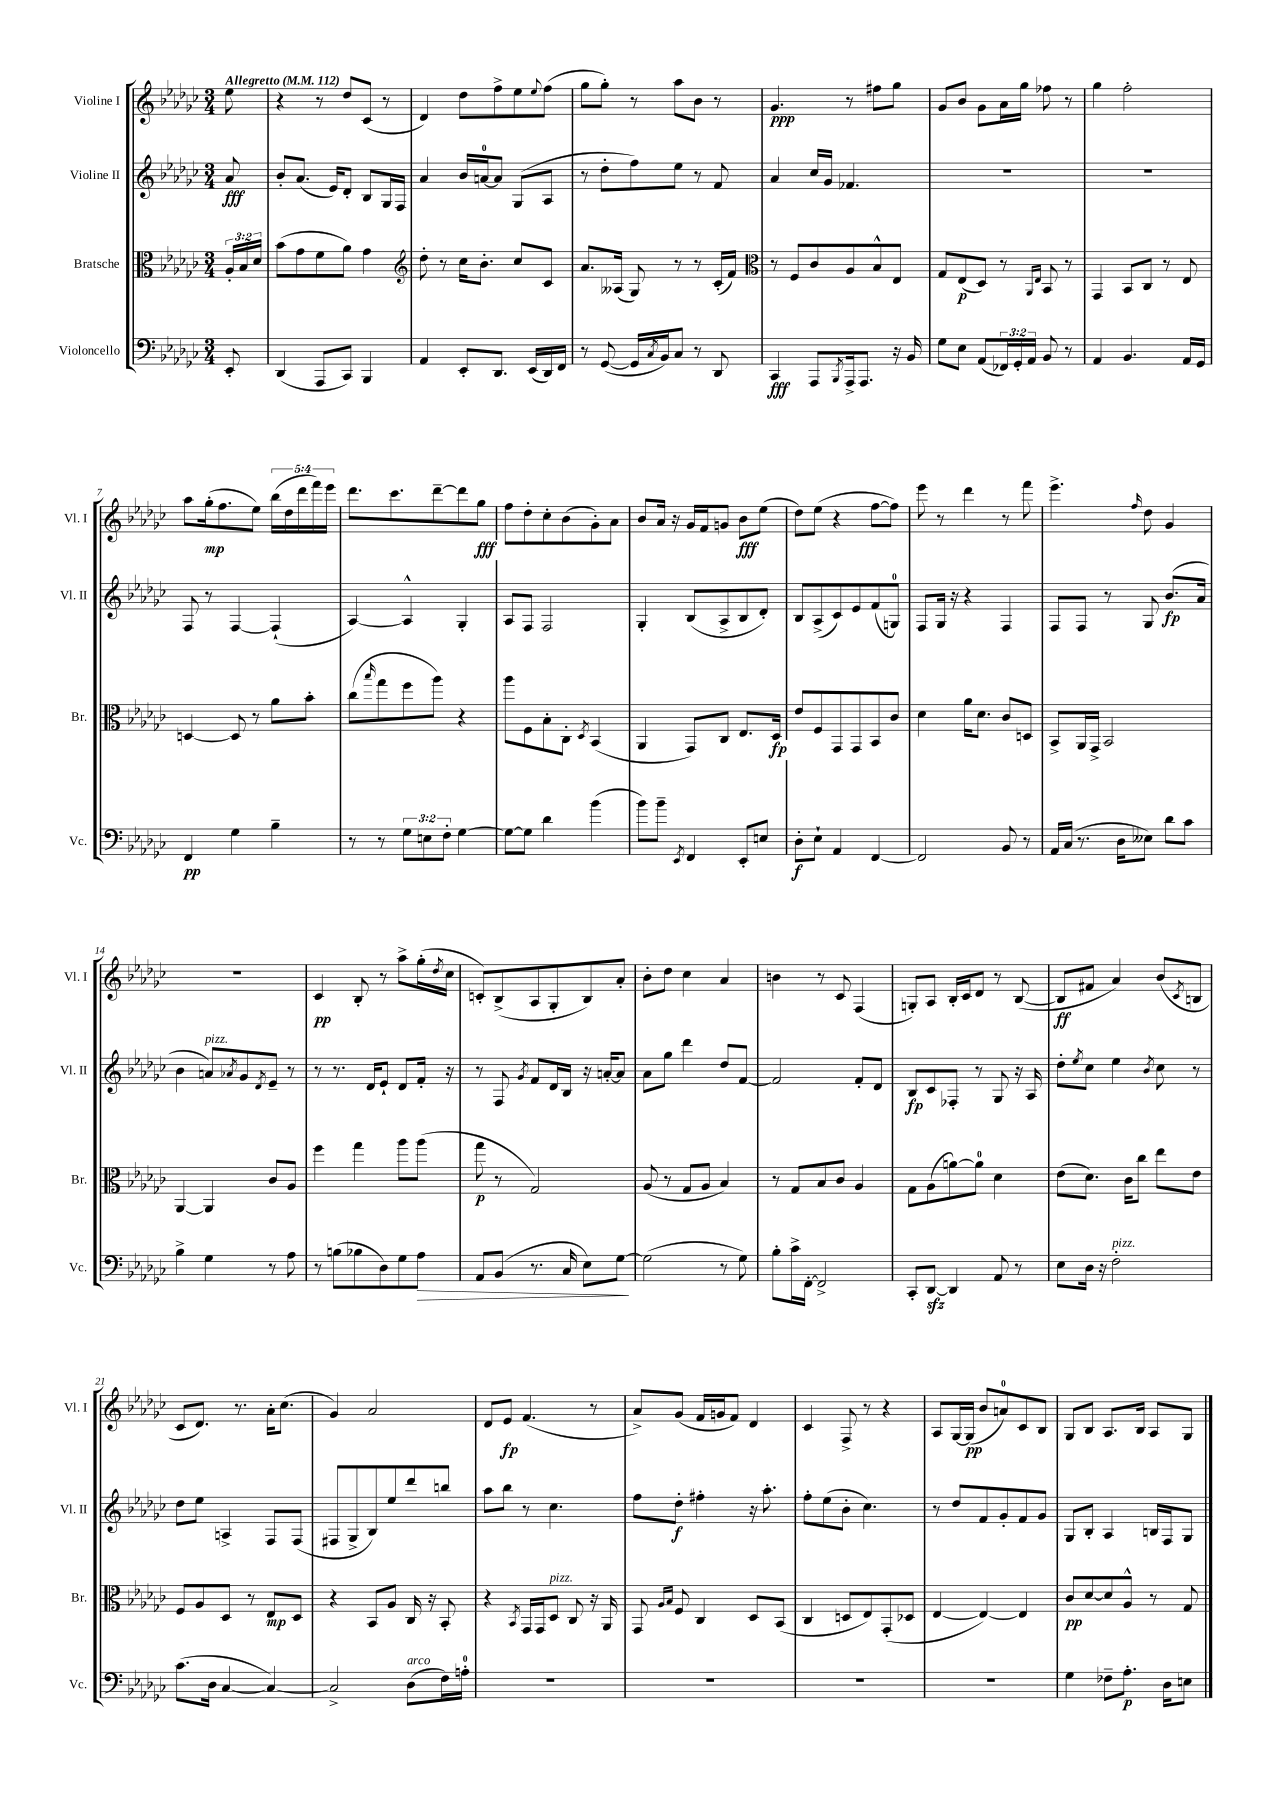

**kern	**dynam	**kern	**dynam	**kern	**dynam	**kern	**dynam
*part4	*part4	*part3	*part3	*part2	*part2	*part1	*part1
*staff4	*staff4	*staff3	*staff3	*staff2	*staff2	*staff1	*staff1
*I"Violoncello	*	*I"Bratsche	*	*I"Violine II	*	*I"Violine I	*
*I'Vc.	*	*I'Br.	*	*I'Vl. II	*	*I'Vl. I	*
*clefF4	*	*clefC3	*	*clefG2	*	*clefG2	*
*k[b-e-a-d-g-c-]	*	*k[b-e-a-d-g-c-]	*	*k[b-e-a-d-g-c-]	*	*k[b-e-a-d-g-c-]	*
*M3/4	*	*M3/4	*	*M3/4	*	*M3/4	*
*MM112	*	*MM112	*	*MM112	*	*MM112	*
=	=	=	=	=	=	=	=
!	!	!	!	!	!	!LO:TX:a:B:t=Allegretto	!
8EE-'/	.	24A-'/LL	.	8a-/	fff	8ee-\	.
.	.	24B-/	.	.	.	.	.
.	.	24d-/JJ	.	.	.	.	.
=1	=1	=1	=1	=1	=1	=1	=1
(4DD-/	.	(8b-\L	.	8b-'/L	.	4r	.
.	.	8g-\	.	(8.a-/J	.	.	.
8AAA-/L	.	8f\	.	.	.	8r	.
.	.	.	.	16e-/KL)	.	.	.
8CC-/J)	.	8a-\J)	.	8d-'/J	.	8dd-/L	.
4BBB-/	.	4g-\	.	8B-/L	.	(8c-/J	.
.	.	.	.	16G-/L	.	8r	.
.	.	.	.	16F/JJ	.	.	.
=2	=2	=2	=2	=2	=2	=2	=2
*	*	*clefG2	*	*	*	*	*
4AA-/	.	8dd-'\	.	4a-/	.	4d-/)	.
.	.	8r	.	.	.	.	.
8EE-'/L	.	16cc-\KL	.	16b-/LL	.	8dd-\L	.
.	.	8.b-'\J	.	[16an/J	.	.	.
8.DD-/J	.	.	.	8a/J]	.	8ff^\	.
.	.	8cc-/L	.	(8G-/L	.	8ee-\	.
(16EE-/LL	.	.	.	.	.	.	.
.	.	.	.	.	.	8qqee-/	.
16DD-/)	.	8c-/J	.	8A-/J	.	(8ff\J	.
16FF/JJ	.	.	.	.	.	.	.
=3	=3	=3	=3	=3	=3	=3	=3
8r	.	8.a-/L	.	8r	.	8gg-\L	.
([8GG-/	.	.	.	8dd-'\L	.	8gg-'\J)	.
.	.	(16A--X/Jk	.	.	.	.	.
16GG-/LL]	.	8G-/)	.	8ff\)	.	8r	.
8qC-/	.	.	.	.	.	.	.
16BB-/J)	.	.	.	.	.	.	.
8C-/J	.	8r	.	8ee-\J	.	8aa-\L	.
8r	.	8r	.	8r	.	8b-\J	.
8DD-/	.	(16c-'/LL	.	8f/	.	8r	.
.	.	16f/JJ)	.	.	.	.	.
=4	=4	=4	=4	=4	=4	=4	=4
*	*	*clefC3	*	*	*	*	*
4CC-/	fff	8r	.	4a-/	.	4.g-/	ppp
.	.	8F/L	.	.	.	.	.
8AAA-/L	.	8c-/	.	16cc-/LL	.	.	.
.	.	.	.	16g-/JJ	.	.	.
8qBBB-/	.	.	.	.	.	.	.
16AAA-^/k	.	8A-/	.	4.f-X/	.	8r	.
8.AAA-/J	.	.	.	.	.	.	.
.	.	8B-^^/	.	.	.	8ff#X\L	.
16r	.	8E-/J	.	.	.	8gg-\J	.
16BB-/	.	.	.	.	.	.	.
=5	=5	=5	=5	=5	=5	=5	=5
8G-\L	.	8G-/L	.	2.r	.	8g-/L	.
8E-\J	.	(8E-/	p	.	.	8b-/J	.
(8AA-/L	.	8D-/J)	.	.	.	8g-\L	.
24FF-X/L)	.	8r	.	.	.	16a-\L	.
24GG-'/	.	.	.	.	.	.	.
.	.	.	.	.	.	16gg-\JJ	.
24AA-/JJ	.	.	.	.	.	.	.
.	.	16qqAA-/LL	.	.	.	.	.
.	.	16qqE-/JJ	.	.	.	.	.
8BB-/	.	8BB-/	.	.	.	8ff-X\	.
8r	.	8r	.	.	.	8r	.
=6	=6	=6	=6	=6	=6	=6	=6
4AA-/	.	4GG-/	.	2.r	.	4gg-\	.
4.BB-/	.	8BB-/L	.	.	.	2ff'\	.
.	.	8C-/J	.	.	.	.	.
.	.	8r	.	.	.	.	.
16AA-/LL	.	8E-/	.	.	.	.	.
16GG-/JJ	.	.	.	.	.	.	.
!!LO:LB:g=z
=7	=7	=7	=7	=7	=7	=7	=7
4FF/	pp	[4Dn/	.	8F/	.	8aa-\L	.
.	.	.	.	8r	.	(16gg-'\k	mp
.	.	.	.	.	.	8.ff\	.
4G-\	.	8D/]	.	[4F/	.	.	.
.	.	8r	.	.	.	8ee-\J)	.
4B-~\	.	8a-\L	.	(4F`/]	.	(20bb-\LL	.
.	.	.	.	.	.	20dd-\	.
.	.	.	.	.	.	20ddd-\	.
.	.	8b-'\J	.	.	.	.	.
.	.	.	.	.	.	20fff\)	.
.	.	.	.	.	.	20eee-\JJ	.
=8	=8	=8	=8	=8	=8	=8	=8
8r	.	(8cc-\L	.	[4A-/)	.	8.ddd-\L	.
.	.	16qqbb-/	.	.	.	.	.
8r	.	8gg-\	.	.	.	.	.
.	.	.	.	.	.	8.ccc-\	.
12G-\L	.	8ff\	.	4A-^^/]	.	.	.
12En\	.	.	.	.	.	.	.
.	.	8aa-\J)	.	.	.	[8ddd-~\	.
12F'\J	.	.	.	.	.	.	.
[4G-\	.	4r	.	4G-'/	.	8ddd-\]	.
.	.	.	.	.	.	8gg-\J	fff
=9	=9	=9	=9	=9	=9	=9	=9
8G-\L_	.	8aa-\L	.	8A-/L	.	8ff\L	.
8G-\J]	.	8F\	.	8F/J	.	8dd-'\	.
4d-\	.	8B-'\	.	2F/	.	8cc-'\	.
.	.	8C-'\J	.	.	.	(8b-\	.
.	.	8qD-/	.	.	.	.	.
(4b-\	.	(4BB-/	.	.	.	8g-'\)	.
.	.	.	.	.	.	8a-\J	.
=10	=10	=10	=10	=10	=10	=10	=10
8b-\L)	.	4AA-/	.	4G-'/	.	8b-/L	.
8b-~\J	.	.	.	.	.	16a-/Jk	.
.	.	.	.	.	.	16r	.
8qEE-/	.	.	.	.	.	.	.
4FF/	.	8GG-/L)	.	(8B-/L	.	16g-/LL	.
.	.	.	.	.	.	16f/J	.
.	.	8C-/J	.	8A-^/	.	8gn/J	.
8EE-'/L	.	8.E-/L	.	8B-/	.	8b-\L	fff
8En/J	.	.	.	8d-'/J)	.	(8ee-\J	.
.	.	16D-/Jk	fp	.	.	.	.
=11	=11	=11	=11	=11	=11	=11	=11
8D-'\L	f	8e-/L	.	8B-/L	.	8dd-\L)	.
8E-`\J	.	8F/	.	(8A-^/	.	(8ee-\J	.
4AA-/	.	8GG-/	.	8c-/)	.	4r	.
.	.	8GG-/	.	8e-/	.	.	.
[4FF/	.	8BB-/	.	(8f/	.	[8ff\L	.
.	.	8c-/J	.	8Gn/J)	.	8ff\J])	.
=12	=12	=12	=12	=12	=12	=12	=12
2FF/]	.	4d-\	.	8F/L	.	8eee-\	.
.	.	.	.	16G-/Jk	.	8r	.
.	.	.	.	16r	.	.	.
.	.	16a-\KL	.	4r	.	4ddd-\	.
.	.	8.d-\J	.	.	.	.	.
8BB-/	.	8c-/L	.	4F/	.	8r	.
8r	.	8Dn/J	.	.	.	8fff\	.
=13	=13	=13	=13	=13	=13	=13	=13
16AA-/LL	.	8BB-^/L	.	8F/L	.	4.eee-^\	.
(16C-/JJ	.	.	.	.	.	.	.
8.r	.	16AA-/L	.	8F/J	.	.	.
.	.	16GG-^/JJ	.	.	.	.	.
.	.	2BB-/	.	8r	.	.	.
16D-\KL	.	.	.	.	.	.	.
.	.	.	.	.	.	16qqff/	.
8E--X\J)	.	.	.	8G-/	.	8dd-\	.
8d-\L	.	.	.	(8.b-/L	fp	4g-/	.
8c-\J	.	.	.	.	.	.	.
.	.	.	.	16a-/Jk	.	.	.
!!LO:LB:g=z
=14	=14	=14	=14	=14	=14	=14	=14
4B-^\	.	[4AA-/	.	4b-\	.	2.r	.
!	!	!	!	!LO:TX:a:i:t=pizz.	!	!	!
4G-\	.	4AA-/]	.	8an/L)	.	.	.
.	.	.	.	8qa-X/	.	.	.
.	.	.	.	8g-/	.	.	.
.	.	.	.	8qd-/	.	.	.
8r	.	8c-/L	.	8e-~/J	.	.	.
8A-\	.	8A-/J	.	8r	.	.	.
=15	=15	=15	=15	=15	=15	=15	=15
8r	.	4ff\	.	8r	.	4c-/	pp
(8Bn\L	.	.	.	8.r	.	.	.
8B-X\	.	4gg-\	.	.	.	8B-'/	.
.	.	.	.	16d-/KL	.	.	.
8D-\)	.	.	.	8e-`/J	.	8r	.
8G-\	.	8aa-\L	.	8d-/L	.	8aa-^\L	.
!	!LO:HP:b	!	!	!	!	!	!
8A-\J	>	(8aa-\J	.	16f'/Jk	.	(16gg-'\L	.
.	.	.	.	.	.	8qdd-/	.
.	.	.	.	16r	.	16cc-\JJ	.
=16	=16	=16	=16	=16	=16	=16	=16
8AA-/L	.	8gg-\	p	8r	.	8cn'/L)	.
(8BB-/J	.	8r	.	8F/	.	(8B-^/	.
.	.	.	.	8qg-/	.	.	.
8.r	.	2G-/)	.	8f/L	.	8A-/	.
.	.	.	.	16d-/L	.	8G-'/	.
16C-/	.	.	.	16B-/JJ	.	.	.
8E-\L)	.	.	.	16r	.	8B-/)	.
.	.	.	.	[16an'/KL	.	.	.
[8G-\J	.	.	.	8a/J]	.	8a-'/J	.
.	]	.	.	.	.	.	.
=17	=17	=17	=17	=17	=17	=17	=17
(2G-\]	.	(8A-/	.	8a-\L	.	8b-'\L	.
.	.	8r	.	8gg-\J	.	8dd-\J	.
.	.	8G-/L	.	4ddd-\	.	4cc-\	.
.	.	8A-/J	.	.	.	.	.
8r	.	4B-/)	.	8dd-/L	.	4a-/	.
8G-\)	.	.	.	[8f/J	.	.	.
=18	=18	=18	=18	=18	=18	=18	=18
8B-'\L	.	8r	.	2f/]	.	4bn\	.
16c-^\L	.	8G-/L	.	.	.	.	.
[16FF'\JJ	.	.	.	.	.	.	.
2FF^/]	.	8B-/	.	.	.	8r	.
.	.	8c-/J	.	.	.	8c-/	.
.	.	4A-/	.	8f'/L	.	(4F/	.
.	.	.	.	8d-/J	.	.	.
=19	=19	=19	=19	=19	=19	=19	=19
8CC-'/L	.	8G-\L	.	8B-/L	fp	8Gn'/L)	.
[8DD-zz/J	.	(8A-\	.	8c-/	.	8A-/J	.
4DD-/]	.	[8an\)	.	8F-X'/J	.	16B-'/LL	.
.	.	.	.	.	.	16c-/J	.
.	.	8a\J]	.	8r	.	8d-/J	.
8AA-/	.	4d-\	.	8G-/	.	8r	.
8r	.	.	.	16r	.	([8B-/	.
.	.	.	.	16A-/	.	.	.
=20	=20	=20	=20	=20	=20	=20	=20
8E-\L	.	(8e-\L	.	8dd-'\L	.	8B-/L]	ff
.	.	.	.	8qee-/	.	.	.
16D-\Jk	.	8.d-\J)	.	8cc-\J	.	8f#X/J	.
16r	.	.	.	.	.	.	.
!LO:TX:a:i:t=pizz.	!	!	!	!	!	!	!
2F'\	.	.	.	4ee-\	.	4a-/)	.
.	.	16c-\KL	.	.	.	.	.
.	.	8cc-\J	.	.	.	.	.
.	.	.	.	8qb-/	.	.	.
.	.	8ee-\L	.	8cc-\	.	(8b-/L	.
.	.	.	.	.	.	8qc-/	.
.	.	8e-\J	.	8r	.	8Bn/J	.
!!LO:LB:g=z
=21	=21	=21	=21	=21	=21	=21	=21
(8.c-\L	.	8F/L	.	8dd-\L	.	8c-/L	.
.	.	8A-/	.	8ee-\J	.	8.d-/J)	.
16D-\Jk	.	.	.	.	.	.	.
[4C-/	.	8D-/J	.	4An^/	.	.	.
.	.	.	.	.	.	8.r	.
.	.	8r	.	.	.	.	.
4C-/_)	.	8E-/L	mp	8F/L	.	16a-'\KL	.
.	.	.	.	.	.	(8.cc-\J	.
.	.	8D-/J	.	(8F/J	.	.	.
=22	=22	=22	=22	=22	=22	=22	=22
2C-^/]	.	4r	.	8F#X/L	.	4g-/)	.
.	.	.	.	8G-^/	.	.	.
.	.	8BB-/L	.	8B-/)	.	2a-/	.
.	.	8A-/J	.	8ee-/	.	.	.
!LO:TX:a:i:t=arco	!	!	!	!	!	!	!
(8D-\L	.	16C-/	.	8ddd-/	.	.	.
.	.	16r	.	.	.	.	.
16F\L)	.	8BB-'/	.	8bbn/J	.	.	.
16An'\JJ	.	.	.	.	.	.	.
=23	=23	=23	=23	=23	=23	=23	=23
2.r	.	4r	.	8aa-\L	.	8d-/L	.
.	.	.	.	8bb-\J	.	8e-/J	fp
.	.	8qBB-/	.	.	.	.	.
.	.	16GG-/LL	.	8r	.	(4.f/	.
.	.	16GG-/J	.	.	.	.	.
!	!	!LO:TX:a:i:t=pizz.	!	!	!	!	!
.	.	8D-/J	.	4.cc-\	.	.	.
.	.	8C-/	.	.	.	.	.
.	.	16r	.	.	.	8r	.
.	.	16AA-/	.	.	.	.	.
=24	=24	=24	=24	=24	=24	=24	=24
2.r	.	8GG-/	.	8ff\L	.	8a-^/L)	.
.	.	16qqA-/LL	.	.	.	.	.
.	.	16qqB-/JJ	.	.	.	.	.
.	.	8F/	.	8dd-'\J	f	(8g-/J	.
.	.	4C-/	.	4ff#X'\	.	16f/LL	.
.	.	.	.	.	.	16gn/J	.
.	.	.	.	.	.	8f/J)	.
.	.	8D-/L	.	16r	.	4d-/	.
.	.	.	.	8.aa-'\	.	.	.
.	.	(8BB-/J	.	.	.	.	.
=25	=25	=25	=25	=25	=25	=25	=25
2.r	.	4C-/	.	8ff'\L	.	4c-/	.
.	.	.	.	(8ee-\	.	.	.
.	.	8Dn/L	.	8b-'\J	.	8F^/	.
.	.	8E-/)	.	4.cc-\)	.	8r	.
.	.	(8GG-'/	.	.	.	4r	.
.	.	8D-X/J	.	.	.	.	.
=26	=26	=26	=26	=26	=26	=26	=26
2.r	.	[4E-/	.	8r	.	8A-/L	.
.	.	.	.	8dd-/L	.	[16G-/L	.
.	.	.	.	.	.	(16G-/JJ]	pp
.	.	4E-/_)	.	8f/	.	8b-/L	.
.	.	.	.	8g-'/	.	8an/)	.
.	.	4E-/]	.	8f/	.	8c-/	.
.	.	.	.	8g-/J	.	8B-/J	.
=27	=27	=27	=27	=27	=27	=27	=27
4G-\	.	8c-/L	pp	8G-/L	.	8G-/L	.
.	.	[8d-/	.	8B-'/J	.	8B-/J	.
8F-X~\L	.	8d-/]	.	4A-/	.	8.A-/L	.
8.A-'\J	p	8A-^^/J	.	.	.	.	.
.	.	.	.	.	.	16B-/Jk	.
.	.	8r	.	16Bn/LL	.	8A-/L	.
16D-\KL	.	.	.	16F/J	.	.	.
8En\J	.	8G-/	.	8G-/J	.	8G-/J	.
==	==	==	==	==	==	==	==
*-	*-	*-	*-	*-	*-	*-	*-
